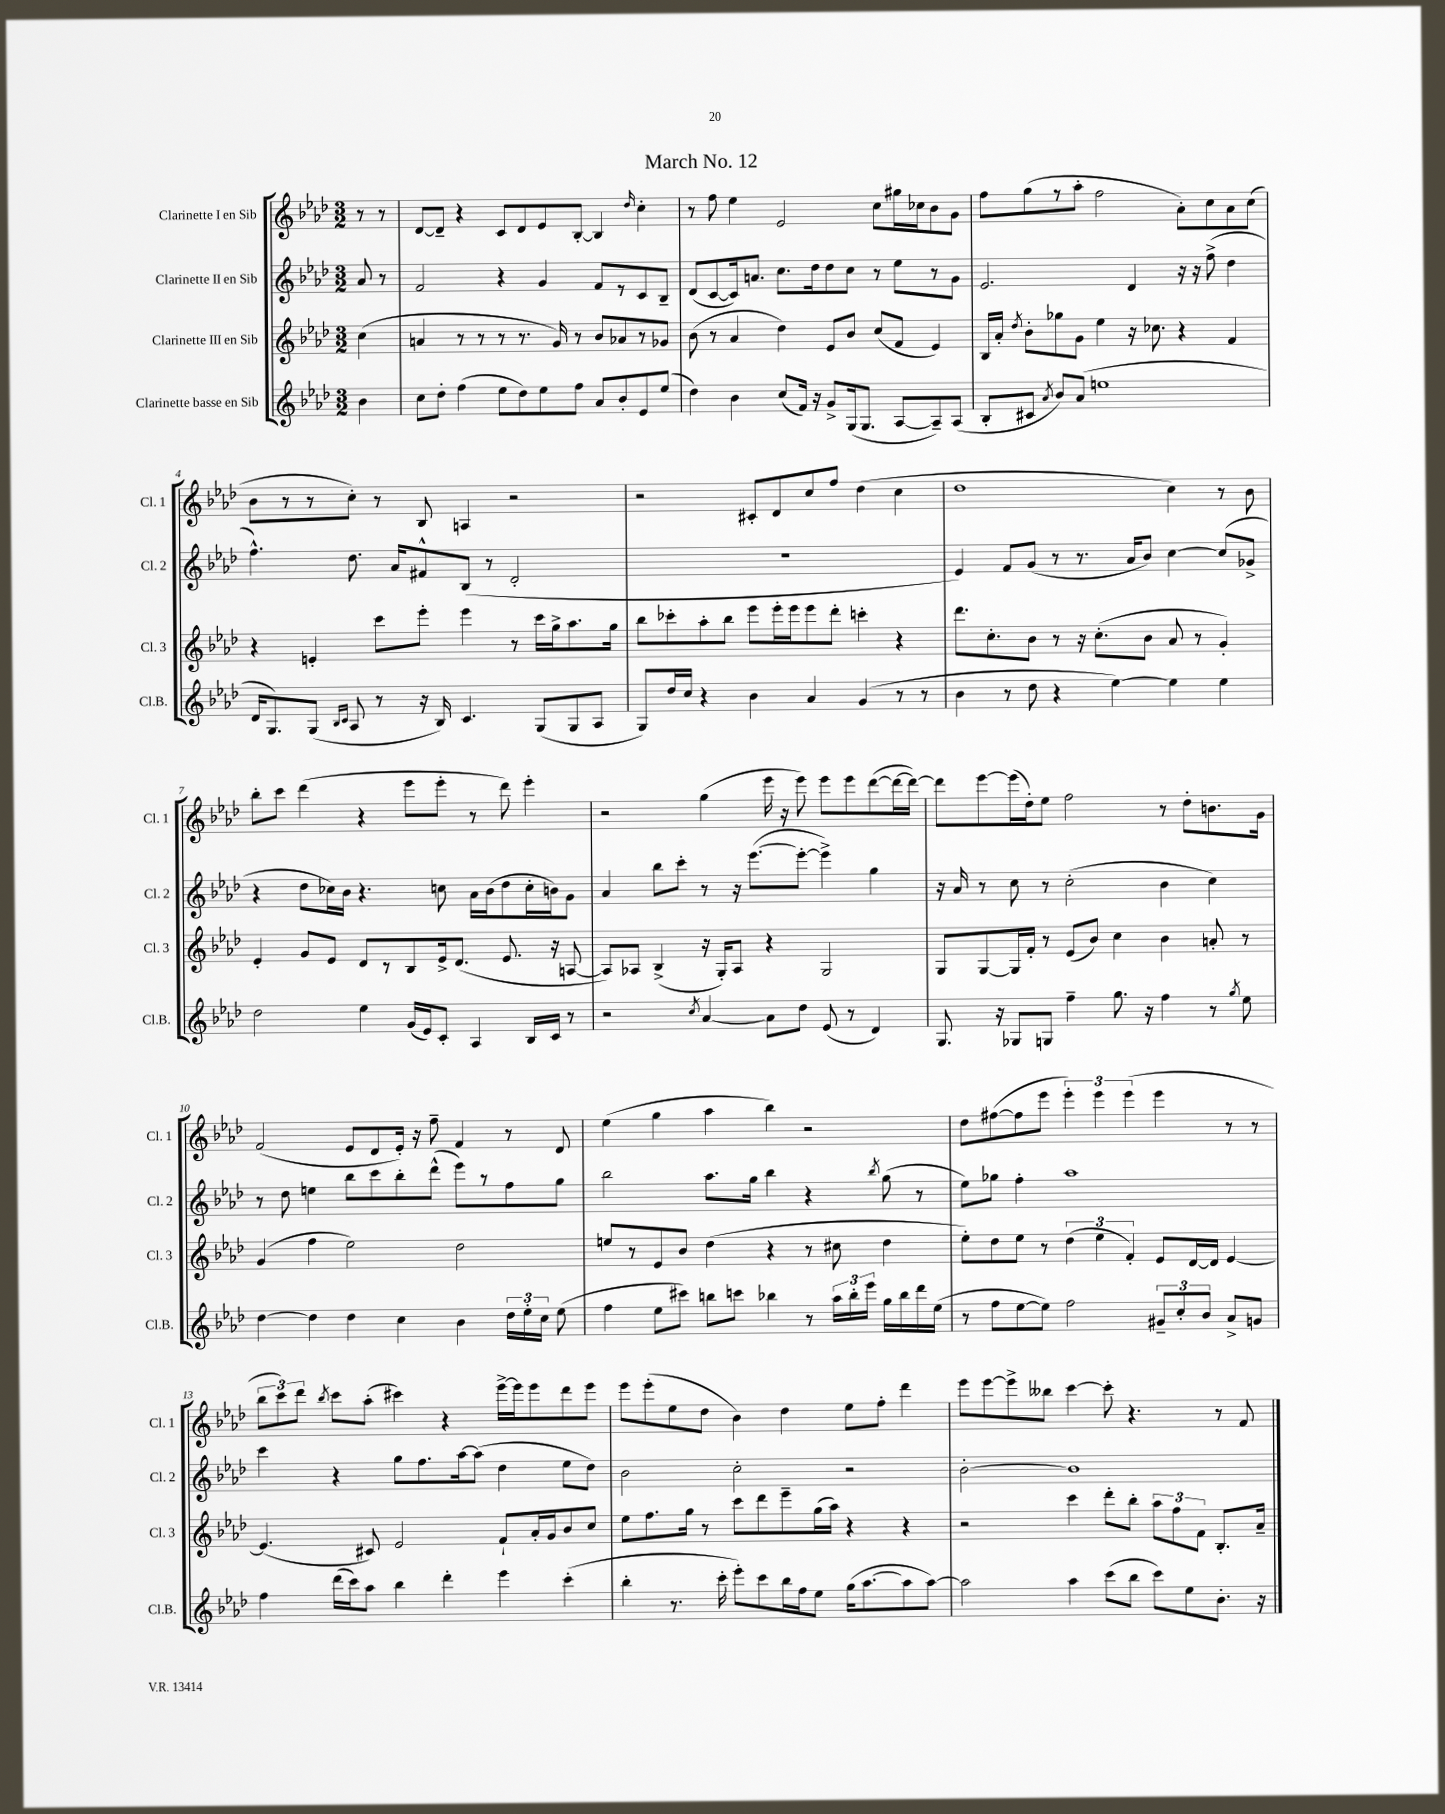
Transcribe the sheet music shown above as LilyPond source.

\header { title = "March No. 12" }
<<
\new StaffGroup <<
\new Staff = "s0" \with { instrumentName = "Clarinette I en Sib" shortInstrumentName = "Cl. 1" } {
    \clef treble \key aes \major \numericTimeSignature \time 3/2 \partial 4
    \autoBeamOff r8 r8 |
    des'8[~ des'8]-- r4 c'8[ des'8 ees'8 bes8]~-. bes4 \grace { des''16 } c''4-. |
    r8 f''8 ees''4 ees'2 c''8[ gis''16 ces''16 bes'8 g'8] |
    f''8[ g''8( r8 aes''8]-. f''2 aes'8[-.) c''8 aes'8 c''8]( |
    bes'8[ r8 r8 c''8]-.) r8 bes8 a4 r2 |
    r2 cis'8[-. des'8 c''8 f''8] des''4( c''4 |
    des''1 c''4) r8 bes'8 |
    bes''8[-. c'''8] des'''4( r4 ees'''8[ ees'''8]-. r8 des'''8) ees'''4-. |
    r2 g''4( ees'''16 r16 ees'''8) ees'''8[ ees'''8 des'''8~( des'''16~ des'''16]~) |
    des'''8[ ees'''8~ ees'''16( des''16-.) ees''8] f''2 r8 des''8[-. b'8. g'16] |
    f'2( ees'8[ des'8 ees'16]-.) r16 f''8-- f'4 r8 des'8 |
    ees''4( g''4 aes''4 bes''4) r2 |
    des''8[ fis''8~( fis''8 ees'''8] \tuplet 3/2 { ees'''4-.) ees'''4 ees'''4( } ees'''4 r8 r8 |
    \tuplet 3/2 { bes''8[ c'''8) des'''8] } \acciaccatura { bes''8 } c'''8[ aes''8]-.( cis'''4) r4 ees'''16[~-> ees'''16 ees'''8 des'''8 ees'''8] |
    ees'''8[ ees'''8-.( ees''8 des''8] bes'4) des''4 ees''8[ f''8]-. des'''4 |
    ees'''8[ ees'''8~ ees'''8-> beses''8] c'''4~ c'''8-. r4. r8 f'8 \bar "|." |
}
\new Staff = "s1" \with { instrumentName = "Clarinette II en Sib" shortInstrumentName = "Cl. 2" } {
    \clef treble \key aes \major \numericTimeSignature \time 3/2 \partial 4
    \autoBeamOff aes'8 r8 |
    f'2 r4 g'4 f'8[ r8 c'8 bes8]-- |
    des'8[( c'8~ c'16) a'8.] c''8.[ des''16 des''8 c''8] r8 ees''8[ r8 g'8] |
    ees'2. des'4 r16 r16 f''8->( des''4 |
    f''4.-^) des''8. aes'16[ fis'8-^ bes8]( r8 des'2-. |
    R1. |
    ees'4) f'8[ g'8]( r8 r8. aes'16[ bes'8]) c''4~ c''8[( ges'8]-> |
    r4 des''8[ ces''16) bes'16] r4. c''8 aes'16[ bes'16( des''8 c''16-. b'16) g'8] |
    aes'4 bes''8[ c'''8]-. r8 r16 ees'''8.[~( ees'''8]~-. ees'''4->) g''4 |
    r16 aes'16 r8 c''8 r8 c''2-.( bes'4 c''4) |
    r8 des''8 e''4 bes''8[ c'''8 bes''8-. des'''8]-^( ees'''8[) r8 f''8 g''8] |
    bes''2 aes''8.[ g''16] bes''4 r4 \acciaccatura { bes''8 } g''8( r8 |
    ees''8[) ges''8] f''4-. aes''1 |
    c'''4 r4 g''8[ f''8. aes''16~ aes''8]( des''4 ees''8[ des''8]) |
    bes'2 c''2-. r2 |
    bes'2~-. bes'1 \bar "|." |
}
\new Staff = "s2" \with { instrumentName = "Clarinette III en Sib" shortInstrumentName = "Cl. 3" } {
    \clef treble \key aes \major \numericTimeSignature \time 3/2 \partial 4
    \autoBeamOff c''4( |
    a'4 r8 r8 r8 r8. g'16) r8 bes'8[ aes'8 r8 ges'8] |
    bes'8( r8 aes'4 des''4) ees'8[ bes'8] c''8[( f'8] ees'4) |
    bes16[ aes'16]-. \acciaccatura { des''8 } bes'8[-. ges''8 g'8] ees''4 r16 ces''8. r4 f'4 |
    r4 e'4-. c'''8[ ees'''8]-. ees'''4 r8 c'''16[ g''16-> aes''8. g''16] |
    bes''8[ ces'''8-. aes''8-. bes''8] ees'''8[ ees'''16-. ees'''16 ees'''8 des'''8]-. c'''4-. r4 |
    des'''8.[ c''8.-. bes'8] r8 r16 c''8.[-.( bes'8] aes'8 r8 g'4-.) |
    ees'4-. g'8[ ees'8] des'8[ r8 bes8 ees'16-> des'8.]( ees'8. r16 a8~ |
    a8[) aes8] bes4->( r16 g16[-.) aes8] r4 g2 |
    g8[ g8~ g16 f'16]-. r8 ees'8[( bes'8]) c''4 bes'4 a'8-. r8 |
    g'4( f''4 ees''2) des''2 |
    e''8[ r8 ees'8 bes'8] des''4( r4 r8 cis''8 des''4 |
    ees''8[-.) des''8 ees''8] r8 \tuplet 3/2 { des''4( ees''4 f'4-.) } ees'8[ des'16~ des'16] ees'4~ |
    ees'4.( cis'8) ees'2 f'8[-! aes'16-. g'16 bes'8 c''8] |
    ees''8[ f''8. g''16] r8 c'''8[ des'''8 ees'''8-- g''16( aes''16]) r4 r4 |
    r2 c'''4 des'''8[-. bes''8]-. \tuplet 3/2 { aes''8[ f''8 f'8] } bes8.[-. aes'16]-- \bar "|." |
}
\new Staff = "s3" \with { instrumentName = "Clarinette basse en Sib" shortInstrumentName = "Cl.B." } {
    \clef treble \key aes \major \numericTimeSignature \time 3/2 \partial 4
    \autoBeamOff bes'4 |
    c''8[ des''8]-. f''4( ees''8[ des''8) ees''8 f''8] aes'8[ bes'8-. ees'8 ees''8]( |
    des''4) bes'4 c''8[( f'16]) r16 g'8[-> g16( g8.] aes8[~ aes8--) aes8]( |
    bes8[-. cis'8] \acciaccatura { aes'8 } bes'8[) aes'8]( e''1 |
    des'16[ g8.) g8]( \grace { bes16[ c'16] } aes8 r8 r16 bes16) c'4. g8[( g8 aes8] |
    g8[) des''16 c''16] r4 bes'4 aes'4 g'4( r8 r8 |
    bes'4 r8 des''8 r4 ees''4~) ees''4 ees''4 |
    des''2 ees''4 g'16[( ees'16) c'8]-. aes4 bes16[ c'16] r8 |
    r2 \acciaccatura { c''8 } aes'4~ aes'8[ des''8] ees'8( r8 des'4) |
    g8. r16 ges8[ g8] f''4-- g''8. r16 f''4 r8 \acciaccatura { g''8 } ees''8 |
    des''4~ des''4 des''4 c''4 bes'4 \tuplet 3/2 { des''16[ ees''16-. c''16] } ees''8( |
    f''4 ees''8[ cis'''8]) b''8[ c'''8] bes''4 r8 \tuplet 3/2 { aes''16[ bes''16-. ees'''16] } g''16[ bes''16 des'''16 ees''16]( |
    r8 f''8[ ees''8~ ees''8]) f''2 \tuplet 3/2 { gis'8[-- c''8-. bes'8] } aes'8[-> g'8] |
    f''4 des'''16[( c'''16) aes''8] bes''4 des'''4-. ees'''4 c'''4-.( |
    bes''4-. r8. c'''16-. ees'''8[-.) c'''8 bes''16 f''16 ees''8] g''16[( aes''8.~ aes''8 aes''8]~) |
    aes''2 aes''4 c'''8[( bes''8] c'''8[) ees''8 bes'8.]-. r16 \bar "|." |
}
>>
>>
